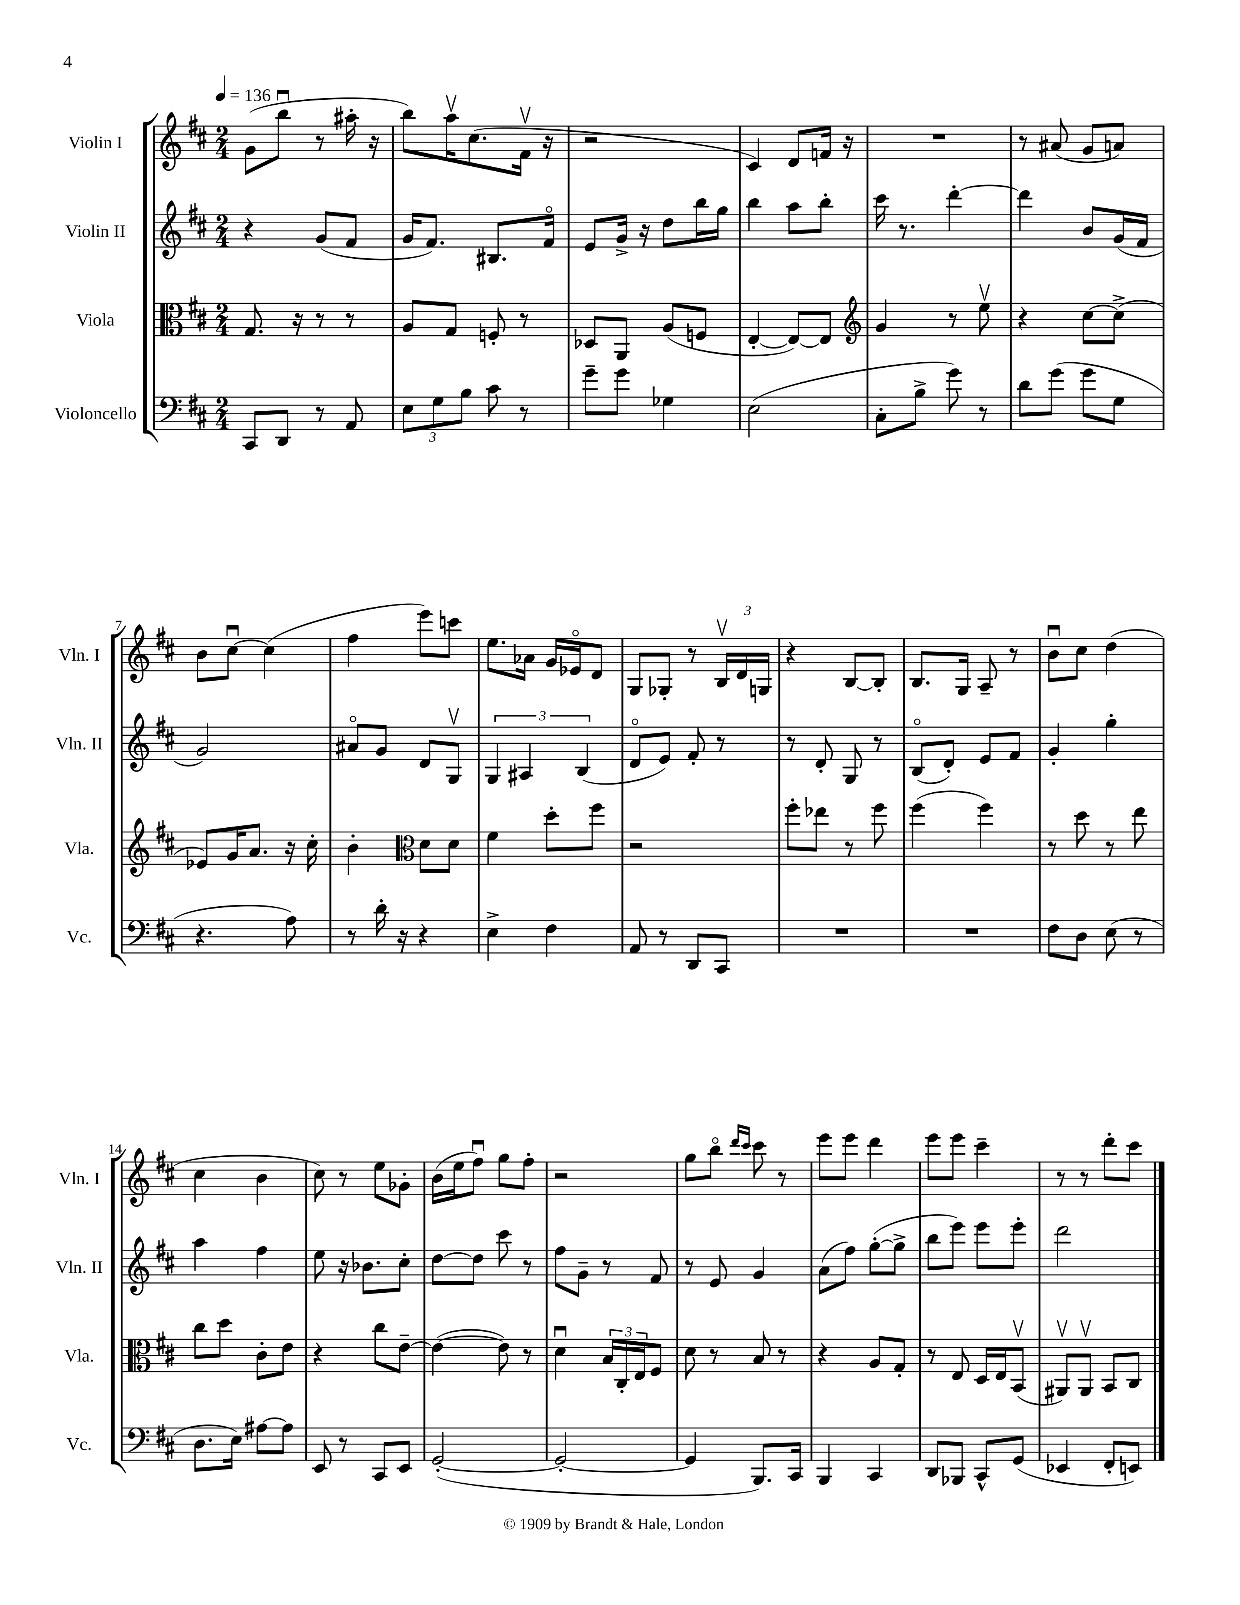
<<
\new StaffGroup <<
\new Staff = "s0" \with { instrumentName = "Violin I" shortInstrumentName = "Vln. I" } {
    \clef treble \key d \major \numericTimeSignature \time 2/4 \tempo 4 = 136
    g'8( b''8\downbow r8 ais''16-. r16 |
    b''8) a''16\upbow cis''8.( fis'16\upbow r16 |
    r2 |
    cis'4) d'8 f'16 r16 |
    R2 |
    r8 ais'8( g'8 a'8) |
    b'8 cis''8~\downbow cis''4( |
    fis''4 e'''8) c'''8 |
    e''8. aes'16 g'16 ees'16\flageolet d'8 |
    g8 ges8-. r8 \tuplet 3/2 { b16\upbow d'16 g16 } |
    r4 b8~ b8-. |
    b8. g16 a8-- r8 |
    b'8\downbow cis''8 d''4( |
    cis''4 b'4 |
    cis''8) r8 e''8 ges'8-. |
    b'16( e''16 fis''8\downbow) g''8 fis''8-. |
    r2 |
    g''8 b''8\flageolet \grace { d'''16 cis'''16 } cis'''8 r8 |
    e'''8 e'''8 d'''4 |
    e'''8 e'''8 cis'''4-- |
    r8 r8 d'''8-. cis'''8 \bar "|." |
}
\new Staff = "s1" \with { instrumentName = "Violin II" shortInstrumentName = "Vln. II" } {
    \clef treble \key d \major \numericTimeSignature \time 2/4
    r4 g'8( fis'8 |
    g'16 fis'8.) bis8. fis'16\flageolet |
    e'8 g'16-> r16 d''8 b''16 g''16 |
    b''4 a''8 b''8-. |
    cis'''16 r8. d'''4~-. |
    d'''4 b'8 g'16( fis'16 |
    g'2) |
    ais'8\flageolet g'8 d'8 g8\upbow |
    \tuplet 3/2 { g4 ais4 b4( } |
    d'8\flageolet e'8) fis'8-. r8 |
    r8 d'8-. g8 r8 |
    b8\flageolet( d'8-.) e'8 fis'8 |
    g'4-. g''4-. |
    a''4 fis''4 |
    e''8 r16 bes'8. cis''8-. |
    d''8~ d''8 cis'''8 r8 |
    fis''8 g'8-- r8 fis'8 |
    r8 e'8 g'4 |
    a'8( fis''8) g''8~-.( g''8-> |
    b''8 e'''8) e'''8 e'''8-. |
    d'''2 \bar "|." |
}
\new Staff = "s2" \with { instrumentName = "Viola" shortInstrumentName = "Vla." } {
    \clef alto \key d \major \numericTimeSignature \time 2/4
    g8. r16 r8 r8 |
    a8 g8 f8-. r8 |
    des8 a,8 a8( f8 |
    e4~-. e8~) e8 |
    \clef treble g'4 r8 e''8\upbow |
    r4 cis''8~ cis''8->( |
    ees'8) g'16 a'8. r16 cis''16-. |
    b'4-. \clef alto d'8 d'8 |
    fis'4 d''8-. fis''8 |
    r2 |
    fis''8-. ees''8 r8 fis''8 |
    fis''4( fis''4) |
    r8 d''8 r8 e''8 |
    cis''8 d''8 cis'8-. e'8 |
    r4 cis''8 e'8~-- |
    e'4~( e'8) r8 |
    d'4\downbow \tuplet 3/2 { b16 cis16-. e16 } fis8 |
    d'8 r8 b8 r8 |
    r4 a8 g8-. |
    r8 e8 d16 e16 b,8\upbow( |
    ais,8\upbow) ais,8\upbow b,8 cis8 \bar "|." |
}
\new Staff = "s3" \with { instrumentName = "Violoncello" shortInstrumentName = "Vc." } {
    \clef bass \key d \major \numericTimeSignature \time 2/4
    cis,8 d,8 r8 a,8 |
    \tuplet 3/2 { e8 g8 b8 } cis'8 r8 |
    g'8-- g'8 ges4 |
    e2( |
    cis8-. b8-> g'8) r8 |
    d'8 g'8( g'8 g8 |
    r4. a8) |
    r8 d'16-. r16 r4 |
    e4-> fis4 |
    a,8 r8 d,8 cis,8 |
    R2 |
    R2 |
    fis8 d8 e8( r8 |
    d8. e16) ais8~ ais8 |
    e,8 r8 cis,8 e,8 |
    g,2~-.( |
    g,2~-. |
    g,4 b,,8.) cis,16 |
    b,,4 cis,4 |
    d,8 bes,,8 cis,8-^ g,8( |
    ees,4 fis,8-. e,8) \bar "|." |
}
>>
>>
